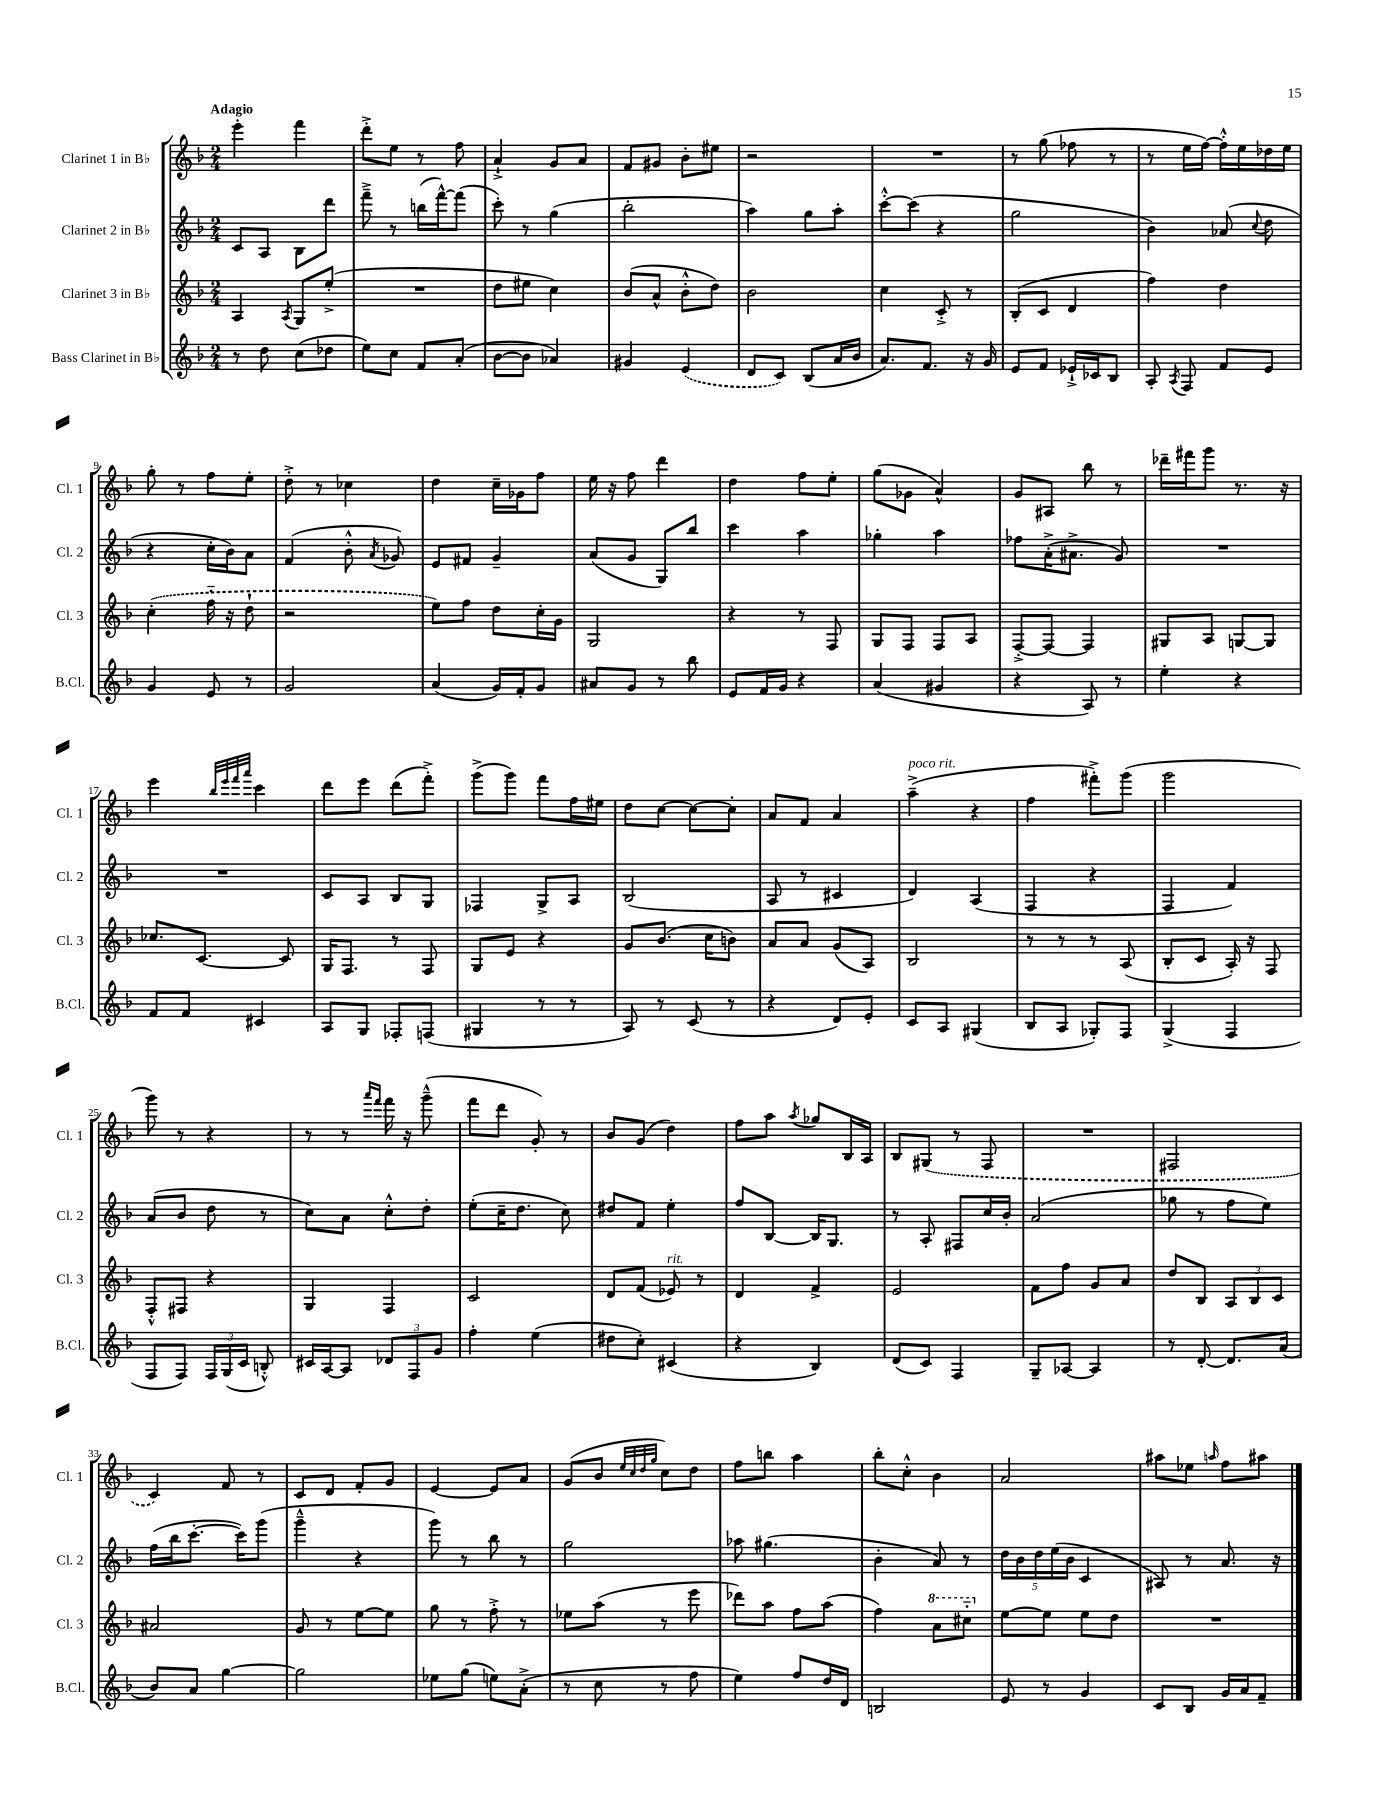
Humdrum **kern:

**kern	**kern	**kern	**kern
*staff4	*staff3	*staff2	*staff1
*clefG2	*clefG2	*clefG2	*clefG2
*k[b-]	*k[b-]	*k[b-]	*k[b-]
*M2/4	*M2/4	*M2/4	*M2/4
8r	4A/	8c/L	4eee'\
8dd\	.	8A/J	.
.	8qA/	.	.
(8cc\L	8G/L	8B-\L	4fff\
8dd-\J	(8ee'^/J	8ddd\J	.
=	=	=	=
8ee\L)	2r	8fff~^\	8ddd'^\L
8cc\J	.	8r	8ee\J
8f/L	.	(16bb\LL	8r
.	.	[16fff^^\J)	.
(8a'/J	.	(8fff\]J	8ff\
=	=	=	=
[8b-\L	8dd\L	8ccc'\)	4a`^/
8b-\]J	8ee#\J	8r	.
4a-/)	4cc\)	(4gg\	8g/L
.	.	.	8a/J
=	=	=	=
4g#/	(8b-/L	2bb-'\	8f/L
.	8a^^/J	.	8g#/J
(4e/	8b-'^^\L	.	8b-'\L
.	8dd\J)	.	8ee#\J
=	=	=	=
8d/L	2b-\	4aa\)	2r
8c/J)	.	.	.
(8B-/L	.	8gg\L	.
16a/L	.	8aa'\J	.
16b-/JJ	.	.	.
=	=	=	=
8.a/L)	4cc\	[8ccc'^^\L	2r
.	.	(8ccc\]J	.
8.f/J	.	.	.
.	8c'^/	4r	.
16r	8r	.	.
16g/	.	.	.
=	=	=	=
8e/L	(8B-'/L	2gg\	8r
8f/J	8c/J	.	(8gg\
16e-`^/LL	4d/	.	8ff-\
16c-/J	.	.	.
8B-/J	.	.	8r
=	=	=	=
8A'/	4ff\)	4b-\)	8r
8qA/	.	.	.
8F/	.	.	16ee\LL
.	.	.	[16ff\JJ)
8f/L	4dd\	(8a-/	16ff'^^\]LL
.	.	.	16ee\
.	.	8qqcc/	.
8e/J	.	8dd\	16dd-\
.	.	.	16ee\JJ
=	=	=	=
4g/	(4cc'\	4r	8gg'\
.	.	.	8r
8e/	16ff'~\	16cc'\LL	8ff\L
.	16r	16b-\J)	.
8r	8dd`\	8a\J	8ee'\J
=	=	=	=
2g/	2r	(4f/	8dd'^\
.	.	.	8r
.	.	8b-'^^\	4cc-\
.	.	8qa/	.
.	.	8g-/)	.
=	=	=	=
(4a/	8ee\L)	8e/L	4dd\
.	8ff\J	8f#/J	.
16g/LL)	8dd\L	4g~/	16cc~\LL
16f'/J	.	.	16g-\J
8g/J	16cc'\L	.	8ff\J
.	16g\JJ	.	.
=	=	=	=
8a#/L	2G/	(8a/L	16ee\
.	.	.	16r
8g/J	.	8g/J	8ff\
8r	.	8G/L)	4ddd\
8bb-\	.	8bb-/J	.
=	=	=	=
8e/L	4r	4ccc\	4dd\
16f/L	.	.	.
16g/JJ	.	.	.
4r	8r	4aa\	8ff\L
.	8F/	.	8ee'\J
=	=	=	=
(4a/	8G/L	4gg-'\	(8gg\L
.	8F/J	.	8g-\J
4g#/	8F/L	4aa\	4a^^/)
.	8A/J	.	.
=	=	=	=
4r	[8F'^/L	8ff-\L	8g/L
.	8F/_J	(16a'^\K	8A#/J
.	.	8.a#^\J	.
8A/)	4F/]	.	8bb-\
8r	.	8g/)	8r
=	=	=	=
4ee'\	8G#/L	2r	16ddd-~\LL
.	.	.	16fff#\J
.	8A/J	.	8ggg\J
4r	[8G/L	.	8.r
.	8G/]J	.	.
.	.	.	16r
=	=	=	=
8f/L	8.cc-/L	2r	4eee\
8f/J	.	.	.
.	[8.c/J	.	.
.	.	.	32qqbb-/LLL
.	.	.	32qqeee/
.	.	.	32qqfff/
.	.	.	32qqaaa/JJJ
4c#/	.	.	4ccc\
.	8c/]	.	.
=	=	=	=
8A/L	16G/LK	8c/L	8ddd\L
.	8.F/J	.	.
8G/J	.	8A/J	8eee\J
8F-'/L	8r	8B-/L	(8ddd\L
(8F/J	8F/	8G/J	8fff'^\J)
=	=	=	=
4G#/	8G/L	4F-/	(8ggg^\L
.	8e/J	.	8ggg\J)
8r	4r	8G^/L	8fff\L
8r	.	8A/J	16ff\L
.	.	.	16ee#\JJ
=	=	=	=
8A/)	8g/L	(2B-/	8dd\L
8r	(8.b-/J	.	[8cc\J
(8c/	.	.	8cc\_L
.	16cc\LK	.	.
8r	8b\J)	.	8cc'\]J
=	=	=	=
4r	8a/L	8A/	8a/L
.	8a/J	8r	8f/J
8d/L)	(8g/L	4c#/	4a/
8e'/J	8A/J)	.	.
=	=	=	=
8c/L	2B-/	4d/)	(4aa~^\
8A/J	.	.	.
(4G#/	.	(4A/	4r
=	=	=	=
8B-/L	8r	4F/	4ff\
8A/J	8r	.	.
8G-'/L)	8r	4r	8fff#'^\L)
8F/J	(8A/	.	(8ggg\J
=	=	=	=
(4G^/	8B-'/L	4F/	2ggg\
.	8c/J	.	.
4F/	16A'/)	4f/)	.
.	16r	.	.
.	8F/	.	.
=	=	=	=
8F/L	8F'^^/L	(8a/L	8ggg\)
8F/J)	8F#/J	8b-/J	8r
24F/LL	4r	8dd\	4r
(24G/	.	.	.
24c/JJ	.	.	.
8B'^^/)	.	8r	.
=	=	=	=
16c#/LL	4G/	8cc\L)	8r
[16A/J	.	.	.
8A/]J	.	8a\J	8r
.	.	.	16qqaaa/LL
.	.	.	16qqfff/JJ
12d-/L	4F/	8cc'^^\L	16fff\
.	.	.	16r
12F/	.	.	.
.	.	8dd'\J	(8ggg~^^\
12g/J	.	.	.
=	=	=	=
4ff'\	2c/	(8ee'\L	8fff\L
.	.	16cc~\K	8ddd\J
.	.	8.dd\J	.
(4ee\	.	.	8g'/)
.	.	8cc\)	8r
=	=	=	=
8dd#\L	8d/L	8dd#/L	8b-/L
8cc'\J)	(8f/J	8f/J	(8g/J
(4c#/	8e-/)	4ee'\	4dd\)
.	8r	.	.
=	=	=	=
4r	4d/	8ff/L	8ff\L
.	.	[8B-/J	8aa\J
.	.	.	8qaa/
4B-/)	4f^/	16B-/]LK	8gg-/L
.	.	8.G/J	.
.	.	.	16B-/L
.	.	.	16A/JJ
=	=	=	=
(8d/L	2e/	8r	8B-/L
8c/J)	.	8A'/	(8G#/J
4F/	.	8F#/L	8r
.	.	16cc/L	8F/
.	.	16b-'/JJ	.
=	=	=	=
8G~/L	8f\L	(2a/	2r
[8A-/J	8ff\J	.	.
4A-/]	8g/L	.	.
.	8a/J	.	.
=	=	=	=
8r	8dd/L	8gg-\	2F#/
[8d'/	8B-/J	8r	.
8.d/]L	12A/L	8ff\L	.
.	12B-/	.	.
.	.	8ee\J)	.
.	12c/J	.	.
(16a/Jk	.	.	.
=	=	=	=
8b-/L)	2a#/	(16ff\LL	4c/)
.	.	16bb-\J	.
8a/J	.	[8.ccc'\J	.
[4gg\	.	.	8f/
.	.	16ccc\]LK)	.
.	.	(8ggg\J	8r
=	=	=	=
2gg\]	8g/	4ggg~^^\	8c/L
.	8r	.	8d/J
.	[8ee\L	4r	8f'/L
.	8ee\]J	.	8g/J
=	=	=	=
8ee-\L	8gg\	8ggg\)	[4e/
(8gg\J	8r	8r	.
8ee\L)	8ff'^\	8bb-\	8e/]L
(8a'^\J	8r	8r	8a/J
=	=	=	=
8r	8ee-\L	2gg\	(8g/L
8cc\	(8aa\J	.	8b-/J
.	.	.	32qqee/LLL
.	.	.	32qqcc/
.	.	.	32qqdd/
.	.	.	32qqgg/JJJ
8r	8r	.	8cc\L)
8ff\	8eee\	.	8dd\J
=	=	=	=
4ee\)	8ddd-\L)	8aa-\	8ff\L
.	8aa\J	(4.gg#\	8bb\J
8ff/L	8ff\L	.	4aa\
16dd/L	(8aa\J	.	.
16d/JJ	.	.	.
=	=	=	=
2B/	4ff\)	4b-'\	8bb-'\L
.	.	.	8cc'^^\J
.	8aa\L	8a/)	4b-\
.	8ccc#'~\J	8r	.
=	=	=	=
8e/	[8ee\L	20dd\LL	2a/
.	.	20b-\	.
.	.	20dd\	.
8r	8ee\]J	.	.
.	.	(20ee\	.
.	.	20b-\JJ	.
4g/	8ee\L	4c/	.
.	8dd\J	.	.
=	=	=	=
8c/L	2r	8A#/)	8aa#\L
8B-/J	.	8r	8ee-\J
.	.	.	16qqaa/
16g/LL	.	8.a/	8ff\L
16a/J	.	.	.
8f~/J	.	.	8aa#\J
.	.	16r	.
==	==	==	==
*-	*-	*-	*-
